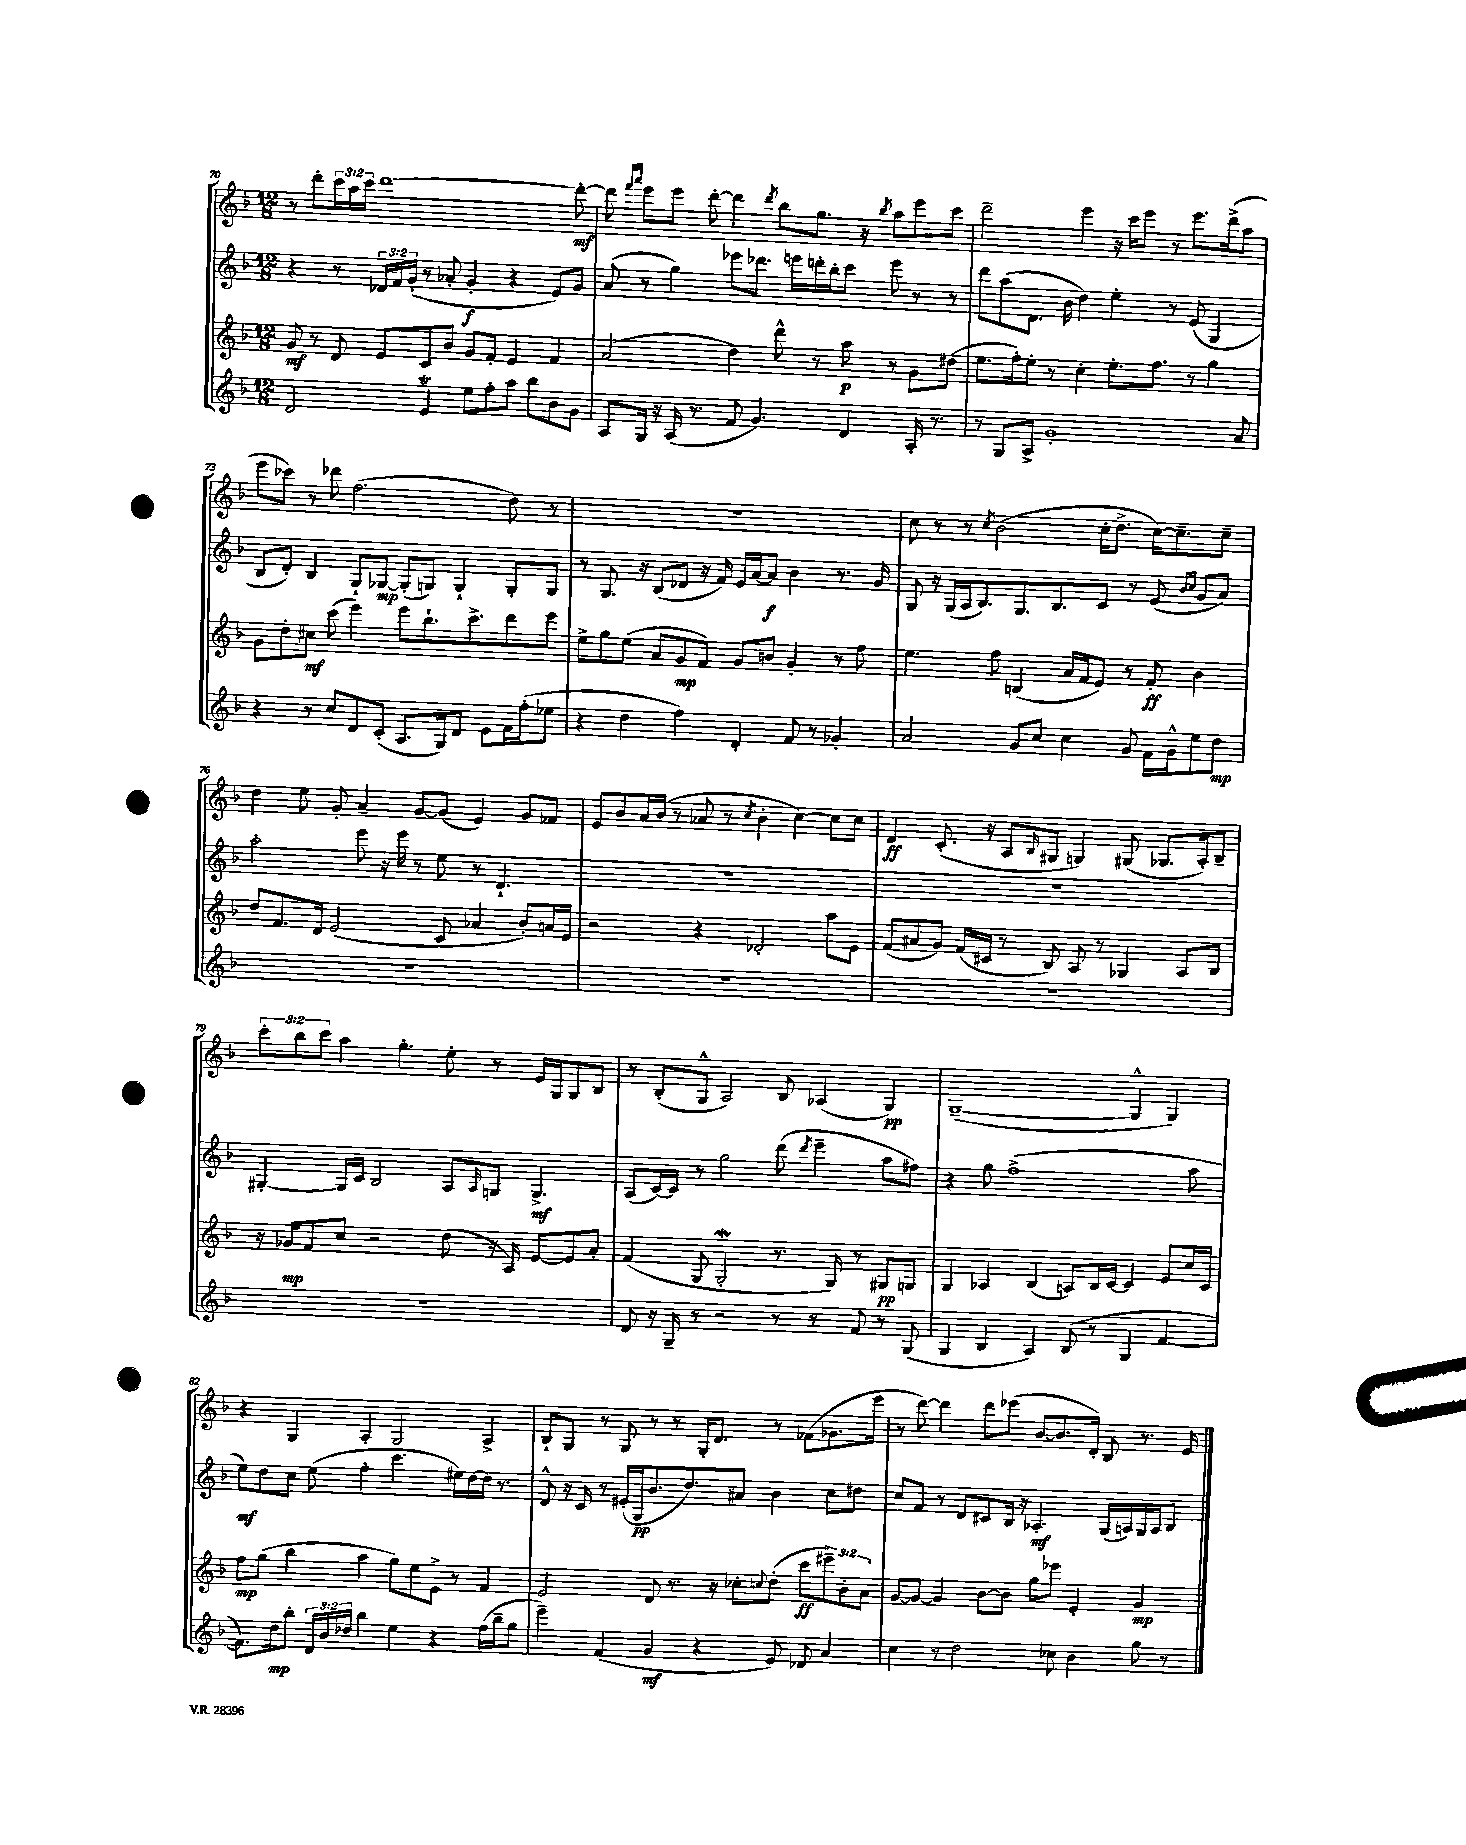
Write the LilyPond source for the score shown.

<<
\new StaffGroup <<
\new Staff = "s0" {
    \clef treble \key f \major \numericTimeSignature \time 12/8 \override Staff.TupletNumber.text = #tuplet-number::calc-fraction-text
    r8 d'''8-. \tuplet 3/2 { c'''16 a''16 c'''16 } d'''1~ d'''8~-.\mf |
    d'''8 \grace { f'''16 a'''16 } e'''8 e'''8 d'''8~-. d'''4 \acciaccatura { d'''8 } bes''8 g''8. r16 \acciaccatura { bes''8 } a''8 e'''8 c'''8 |
    d'''2-- e'''4 r16 c'''16 e'''8 r8 e'''8. d'''16->( a''8 |
    e'''8 ces'''8) r8 des'''8 f''2.( d''8) r8 |
    R1. |
    c''8 r8 r8 \acciaccatura { c''8 } bes'2( c''16-. d''8.-> c''16~) c''8.-- c''8-- |
    d''4 e''8 g'8-. a'4-- g'8~ g'8( e'4) g'8 fes'8 |
    e'8 bes'8 a'16 bes'16( r8 aes'8 r8 \acciaccatura { c''8 } bes'4-. c''4~) c''8 c''8 |
    d'4\ff c'8.-.( r16 a8 \grace { bes16 } gis8 g4) gis8( ges8. a16-.) bes8-- |
    \tuplet 3/2 { c'''8-. bes''8 c'''8 } a''4 g''4.-. e''8-. r8 e'16 g16 g8 bes8 |
    r8 bes8-.( g8-^ a2) bes8 aes4( g4\pp) |
    g1~--( g4-^ g4) |
    r4 g4 a4-. g2 a4-> |
    bes8-! g8 r8 g8 r8 r8 g16-. d'8. r8 fes'8( ges'8. e'''16 |
    r8 d'''8~) d'''4 d'''8 ees'''8( bes'8~ bes'8. d'16-.) bes8 r8. e'16 \bar "|." |
}
\new Staff = "s1" {
    \clef treble \key f \major \numericTimeSignature \time 12/8 \override Staff.TupletNumber.text = #tuplet-number::calc-fraction-text
    r4 r8 \tuplet 3/2 { des'16 f'16 g'16-.( } r8 aes'8-. g'4-.\f r4 e'8) g'8 |
    a'8( r8 g''4) ees'''8 des'''8. e'''16 d'''16-. bes''16-. c'''8 e'''8 r8 r8 |
    d'''8 a''8( d'8. bes'16 d''4) e''4-. r8 e'8( g4 |
    bes8 d'8-.) bes4 g8-! ges8~\mp ges8-.( g8) g4-! g8-. g8 |
    r8 g8. r16 bes8( des'8 r16 f'16) e'16 a'16~ a'8\f bes'4 r8. g'16 |
    g8 r16 g16( a16 bes8.) g8. bes8. c'8 r8 e'8( \grace { bes'16 c''16 } g'8 a'8) |
    a''2-. e'''8 r16 e'''16 r8 e''8 r8 d'4.-! |
    R1. |
    R1. |
    gis4~-. gis16 c'16 bes2 a8 \grace { a16 } g8 g4.->\mf |
    a8( c'16~) c'16 r8 g''2 d'''8( \acciaccatura { d'''8 } e'''4-- a''8 fis''8) |
    r4 g''8 f''1->( a''8 |
    e''8\mf) d''8 c''8 e''8( f''4-. c'''4. eis''16) d''16~ d''16 r8. |
    d'8-^ r16 c'16 r8 eis'16-.( g16\pp bes'8. d''8.) ais'8 bes'4 c''8 dis''8 |
    c''8 f'8 r8 d'8 cis'8 bes16 r16 aes4.-.\mf g16( a16) g16 a16 bes8 \bar "|." |
}
\new Staff = "s2" {
    \clef treble \key f \major \numericTimeSignature \time 12/8 \override Staff.TupletNumber.text = #tuplet-number::calc-fraction-text
    g'8\mf r8 d'8 e'8 c'8 bes'8 g'8 f'8-. e'4 f'4 |
    a'2( d''4) d'''8-^ r8 a''8\p r8 g'8 dis''8( |
    e''8. f''16-.) e''8-. r8 c''4-. e''8.-. f''8. r8 g''4 |
    g'8 d''8-. cis''8\mf c'''8( e'''4) e'''8 bes''8.-! c'''8.-> d'''8 e'''8 |
    e''8-> g''8 e''8( a'8 g'8\mp f'8) g'8 b'8 g'4-. r8 f''8 |
    e''4. f''8 b4( a'16 f'16 e'8) r8 f'8-.\ff bes'4 |
    d''8 f'8. d'16 e'2( c'8 aes'4 bes'8-.) a'16 e'16 |
    r2 r4 des'2-. a''8 e'8 |
    f'8( ais'8 g'8) f'16( cis'16 r8 bes8) a8 r8 ges4 a8 bes8 |
    r16 ges'16\mp f'8 c''8 r2 d''8( r16 a16) e'8~ e'8 a'8-. |
    f'4( g8 g2-.\mordent r8. g16) r8 gis8\pp g8 |
    g4 aes4 bes4( a8) bes16 c'16~ c'4 e'8 c''16 c'16 |
    f''8\mp g''8( bes''4 a''4 g''8) e''8 e'8-> r8 f'4 |
    e'2 d'8 r8. r16 ces''8-. \appoggiatura { c''8 } d''8-.( c'''8\ff \tuplet 3/2 { eis'''8--) bes'8-. a'8 } |
    g'8~ g'8~ g'4 bes'8~ bes'8 g''8 ees'''8 e'4-. g'4\mp \bar "|." |
}
\new Staff = "s3" {
    \clef treble \key f \major \numericTimeSignature \time 12/8 \override Staff.TupletNumber.text = #tuplet-number::calc-fraction-text
    d'2 e'4\trill e''8 f''8-. a''8 bes''8 bes'8 g'8 |
    a8 g16 r16 a16( r8. f'8 g'4.) d'4 a16-. r8. |
    r8 g8 a8-> g'1-. a'8 |
    r4 r8 c''8 d'8 c'8-.( a8. g16) d'8 e'8 f'16 f''16-.( ees''8 |
    r4 d''4 f''4) d'4-. f'8 r8 ges'4-. |
    a'2 g'8 c''8 c''4 g'8 f'16 g'16-^ e''8 d''8\mp |
    R1. |
    R1. |
    R1. |
    R1. |
    d'8 r16 g16-- r8 r2 r8 r8 f'8 r8 g8( |
    g4 bes4 a4) bes8( r8 g4 f'4~ |
    f'8.) d''16\mp bes''8-. \tuplet 3/2 { d'16 bes'16 des''16 } bes''4 e''4 r4 f''16( bes''16-- g''8 |
    e'''4--) f'4( g'4\mf r4 e'8) des'8 a'4 |
    c''4 r8 d''2 ces''8 bes'4 g''8 r8 \bar "|." |
}
>>
>>
\layout { \context { \Score currentBarNumber = #70 } }
